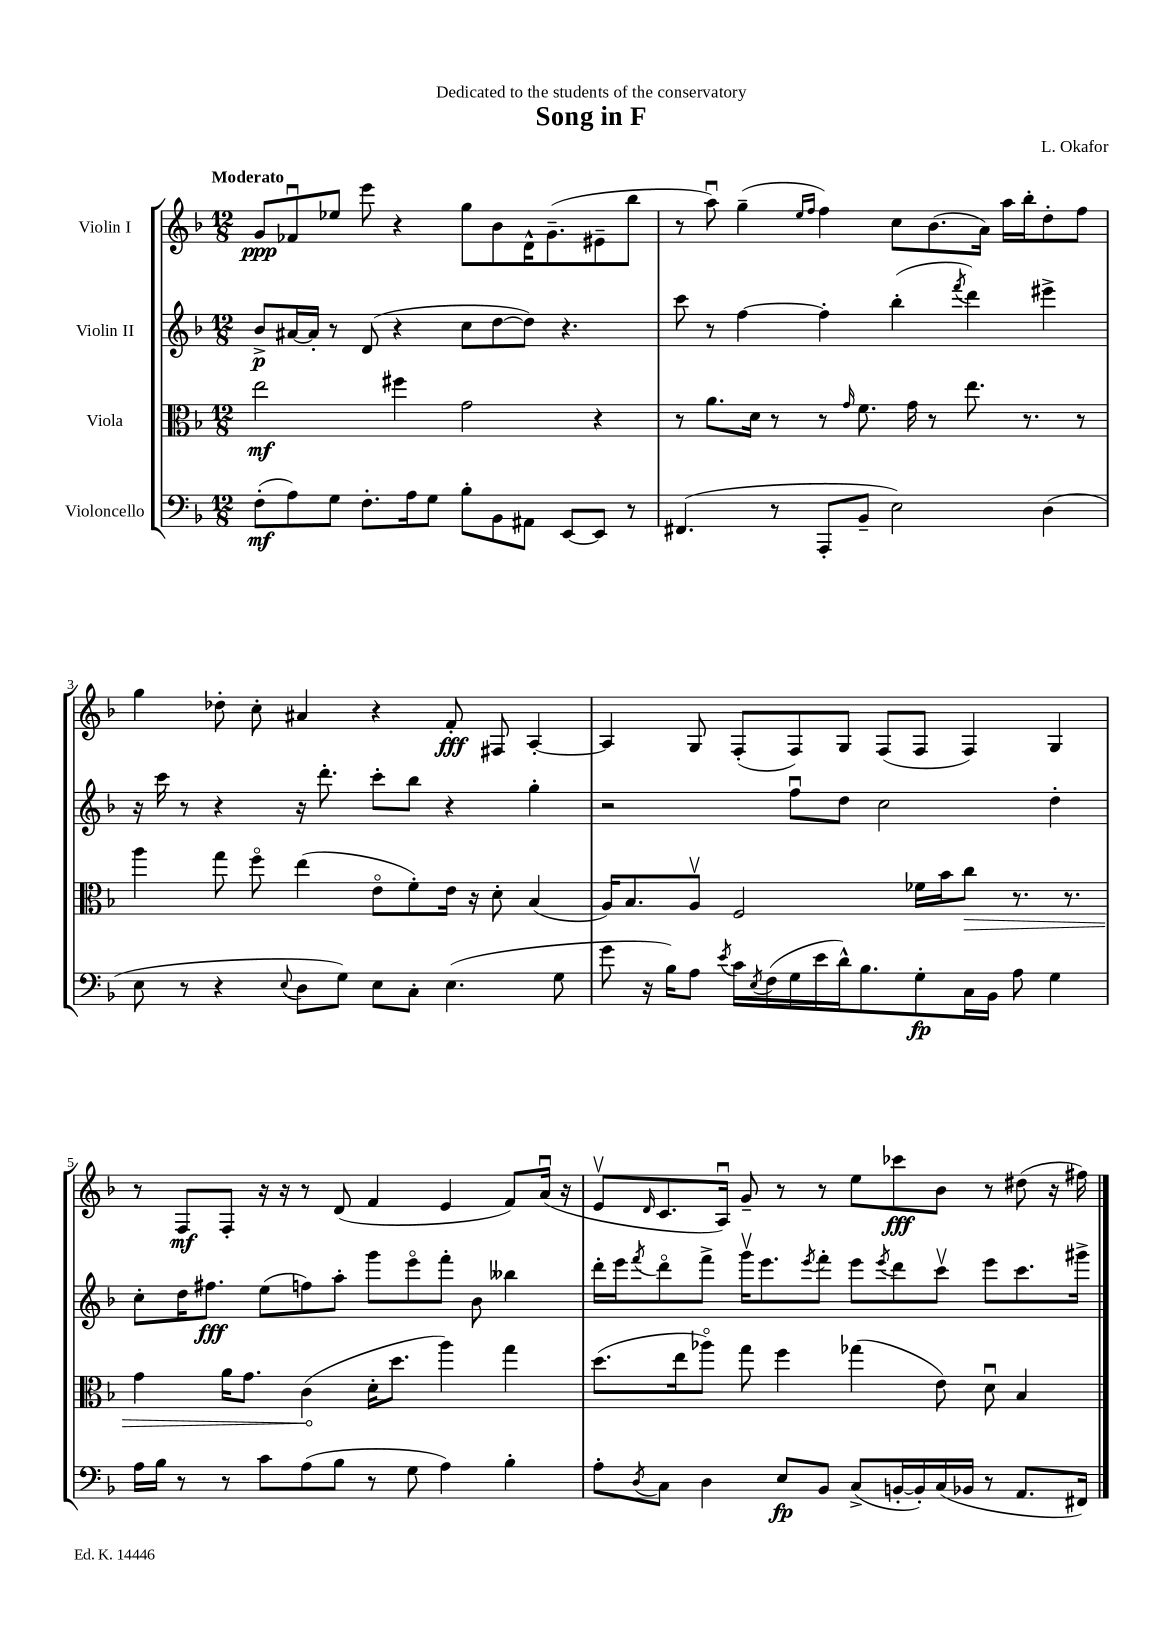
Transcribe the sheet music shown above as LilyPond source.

\header { title = "Song in F" composer = "L. Okafor" dedication = "Dedicated to the students of the conservatory" }
<<
\new StaffGroup <<
\new Staff = "s0" \with { instrumentName = "Violin I" } {
    \clef treble \key f \major \numericTimeSignature \time 12/8 \tempo "Moderato"
    g'8\ppp fes'8\downbow ees''8 e'''8 r4 g''8 bes'8 d'16-^ g'8.--( eis'8-- bes''8 |
    r8 a''8\downbow) g''4--( \grace { e''16 f''16 } f''4) c''8 bes'8.( a'16) a''16 bes''16-. d''8-. f''8 |
    g''4 des''8-. c''8-. ais'4 r4 f'8-.\fff fis8 a4~-. |
    a4 g8 f8-.( f8) g8 f8( f8 f4) g4 |
    r8 f8\mf f8-. r16 r16 r8 d'8( f'4 e'4 f'8) a'16\downbow( r16 |
    e'8\upbow \grace { d'16 } c'8. a16\downbow) g'8-- r8 r8 e''8 ces'''8\fff bes'8 r8 dis''8( r16 fis''16) \bar "|." |
}
\new Staff = "s1" \with { instrumentName = "Violin II" } {
    \clef treble \key f \major \numericTimeSignature \time 12/8
    bes'8->\p ais'16~ ais'16-. r8 d'8( r4 c''8 d''8~ d''8) r4. |
    c'''8 r8 f''4~ f''4-. bes''4-.( \acciaccatura { f'''8 } d'''4) eis'''4-> |
    r16 c'''16 r8 r4 r16 d'''8.-. c'''8-. bes''8 r4 g''4-. |
    r2 f''8\downbow d''8 c''2 d''4-. |
    c''8-. d''16 fis''8.\fff e''8( f''8) a''8-. g'''8 e'''8\flageolet f'''8-. bes'8 beses''4 |
    d'''16-. e'''16 \acciaccatura { f'''8 } d'''8\flageolet f'''8-> g'''16\upbow e'''8. \acciaccatura { e'''8 } f'''8-. e'''8 \acciaccatura { e'''8 } d'''8 c'''8\upbow e'''8 c'''8. gis'''16-> \bar "|." |
}
\new Staff = "s2" \with { instrumentName = "Viola" } {
    \clef alto \key f \major \numericTimeSignature \time 12/8
    e''2\mf fis''4 g'2 r4 |
    r8 a'8. d'16 r8 r8 \grace { g'16 } f'8. g'16 r8 e''8. r8. r8 |
    a''4 g''8 f''8\flageolet e''4( e'8\flageolet f'8-.) e'16 r16 d'8-. bes4( |
    a16) bes8. a8\upbow f2 fes'16 bes'16 \once \override Hairpin.circled-tip = ##t c''8\> r8. r8. |
    g'4 a'16 g'8. c'4\!( d'16-. d''8. a''4) g''4 |
    d''8.( e''16 aes''8\flageolet) g''8 f''4 ges''4( e'8) d'8\downbow bes4 \bar "|." |
}
\new Staff = "s3" \with { instrumentName = "Violoncello" } {
    \clef bass \key f \major \numericTimeSignature \time 12/8
    f8-.\mf( a8) g8 f8.-. a16 g8 bes8-. bes,8 ais,8 e,8~ e,8 r8 |
    fis,4.( r8 a,,8-. bes,8-- e2) d4( |
    e8 r8 r4 \appoggiatura { e8 } d8 g8) e8 c8-. e4.( g8 |
    g'8 r16 bes16) a8 \acciaccatura { e'8 } c'16 \acciaccatura { e8 } f16( g16 e'16 d'16-^) bes8. g8-.\fp c16 bes,16 a8 g4 |
    a16 bes16 r8 r8 c'8 a8( bes8 r8 g8 a4) bes4-. |
    a8-. \acciaccatura { d8 } c8 d4 e8\fp bes,8 c8->( b,16~-. b,16-.) c16( bes,16 r8 a,8. fis,16) \bar "|." |
}
>>
>>
